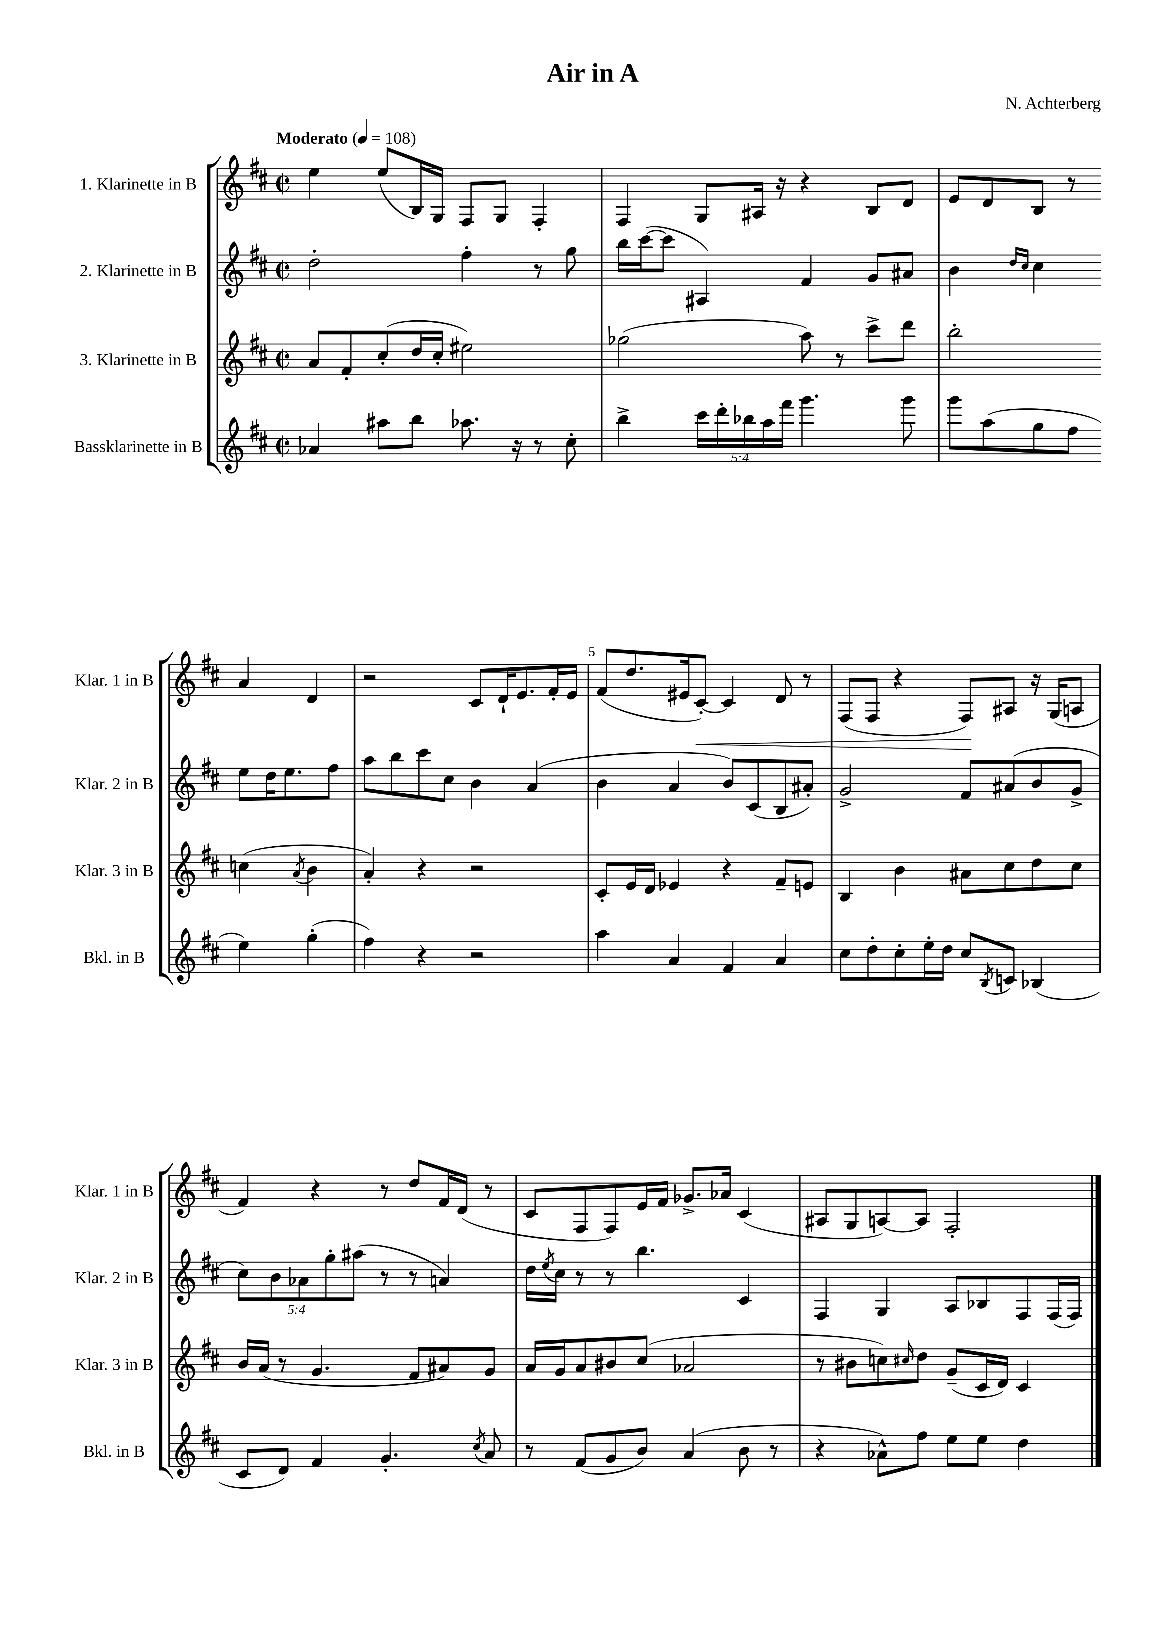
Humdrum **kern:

**kern	**kern	**kern	**kern
*staff4	*staff3	*staff2	*staff1
*clefG2	*clefG2	*clefG2	*clefG2
*k[f#c#]	*k[f#c#]	*k[f#c#]	*k[f#c#]
*M2/2	*M2/2	*M2/2	*M2/2
*met(c|)	*met(c|)	*met(c|)	*met(c|)
*MM108	*MM108	*MM108	*MM108
4a-/	8a/L	2dd'\	4ee\
.	8f#'/	.	.
8aa#\L	(8cc#'/	.	(8ee/L
8bb\J	16dd/L	.	16B/L)
.	16cc#'/JJ	.	16G/JJ
8.aa-\	2ee#\)	4ff#'\	8F#/L
.	.	.	8G/J
16r	.	.	.
8r	.	8r	4F#'/
8cc#'\	.	8gg\	.
=	=	=	=
4bb^\	(2gg-\	16bb\LL	4F#/
.	.	([16ccc#\J	.
.	.	8ccc#\]J	.
20ccc#\LL	.	4A#/)	8G/L
20ddd'\	.	.	.
20bb-\	.	.	.
.	.	.	16A#/Jk
20aa\	.	.	.
.	.	.	16r
20fff#\JJ	.	.	.
4.ggg\	8aa\)	4f#/	4r
.	8r	.	.
.	8ccc#^\L	8g/L	8B/L
8ggg\	8ddd\J	8a#/J	8d/J
=	=	=	=
8ggg\L	2bb'\	4b\	8e/L
(8aa\	.	.	8d/
.	.	16qqdd/LL	.
.	.	16qqcc#/JJ	.
8gg\	.	4cc#\	8B/J
8ff#\J	.	.	8r
4ee\)	(4cc\	8ee\L	4a/
.	.	16dd\K	.
.	.	8.ee\	.
.	8qa/	.	.
(4gg'\	4b\	.	4d/
.	.	8ff#\J	.
=	=	=	=
4ff#\)	4a'/)	8aa\L	2r
.	.	8bb\	.
4r	4r	8ccc#\	.
.	.	8cc#\J	.
2r	2r	4b\	8c#/L
.	.	.	16d`/K
.	.	.	8.e/
.	.	(4a/	.
.	.	.	16f#'/L
.	.	.	16e/JJ
=	=	=	=
4aa\	8c#'/L	4b\	(8f#/L
.	16e/L	.	8.dd/
.	16d/JJ	.	.
4a/	4e-/	4a/	.
.	.	.	16e#/k
.	.	.	[8c#'/J)
4f#/	4r	8b/L)	4c#/]
.	.	(8c#/	.
4a/	8f#~/L	8B/	8d/
.	8e/J	8a#'/J)	8r
=	=	=	=
8cc#\L	4B/	2g^/	(8F#/L
8dd'\	.	.	8F#/J
8cc#'\	4b\	.	4r
16ee'\L	.	.	.
16dd\JJ	.	.	.
8cc#/L	8a#\L	8f#/L	8F#/L)
8qB/	.	.	.
8c/J	8cc#\	(8a#/	8A#/J
(4B-/	8dd\	8b/	16r
.	.	.	(16G/LK
.	8cc#\J	8g^/J	8A/J
=	=	=	=
8c#/L	16b/LL	10cc#\L)	4f#/)
.	(16a/JJ	.	.
.	.	10b\	.
8d/J)	8r	.	.
.	.	10a-\	.
4f#/	4.g/	.	4r
.	.	10gg'\	.
.	.	(10aa#\J	.
4.g'/	.	8r	8r
.	8f#/L	8r	8dd/L
.	8a#/)	4a/)	16f#/L
.	.	.	(16d/JJ
8qcc#/	.	.	.
8a/	8g/J	.	8r
=	=	=	=
8r	16a/LL	16dd\LL	8c#/L
.	.	8qee/	.
.	16g/J	16cc#\JJ	.
(8f#/L	8a/	8r	8F#/
8g/	8b#/	8r	8F#/)
8b/J)	(8cc#/J	4.bb\	16e/L
.	.	.	16f#/JJ
(4a/	2a-/	.	8.g-^/L
.	.	.	16a-/Jk
8b\	.	4c#/	(4c#/
8r	.	.	.
=	=	=	=
4r	8r	4F#/	8A#/L
.	8b#\L	.	8G/
8a-^^\L)	8cc\)	4G/	[8A/)
.	16qqcc#/	.	.
8ff#\J	8dd\J	.	8A/]J
8ee\L	(8g~/L	8A/L	2F#'/
8ee\J	16c#/L	8B-/	.
.	16d/JJ)	.	.
4dd\	4c#/	8F#/	.
.	.	(16F#/L	.
.	.	16F#/JJ)	.
==	==	==	==
*-	*-	*-	*-
